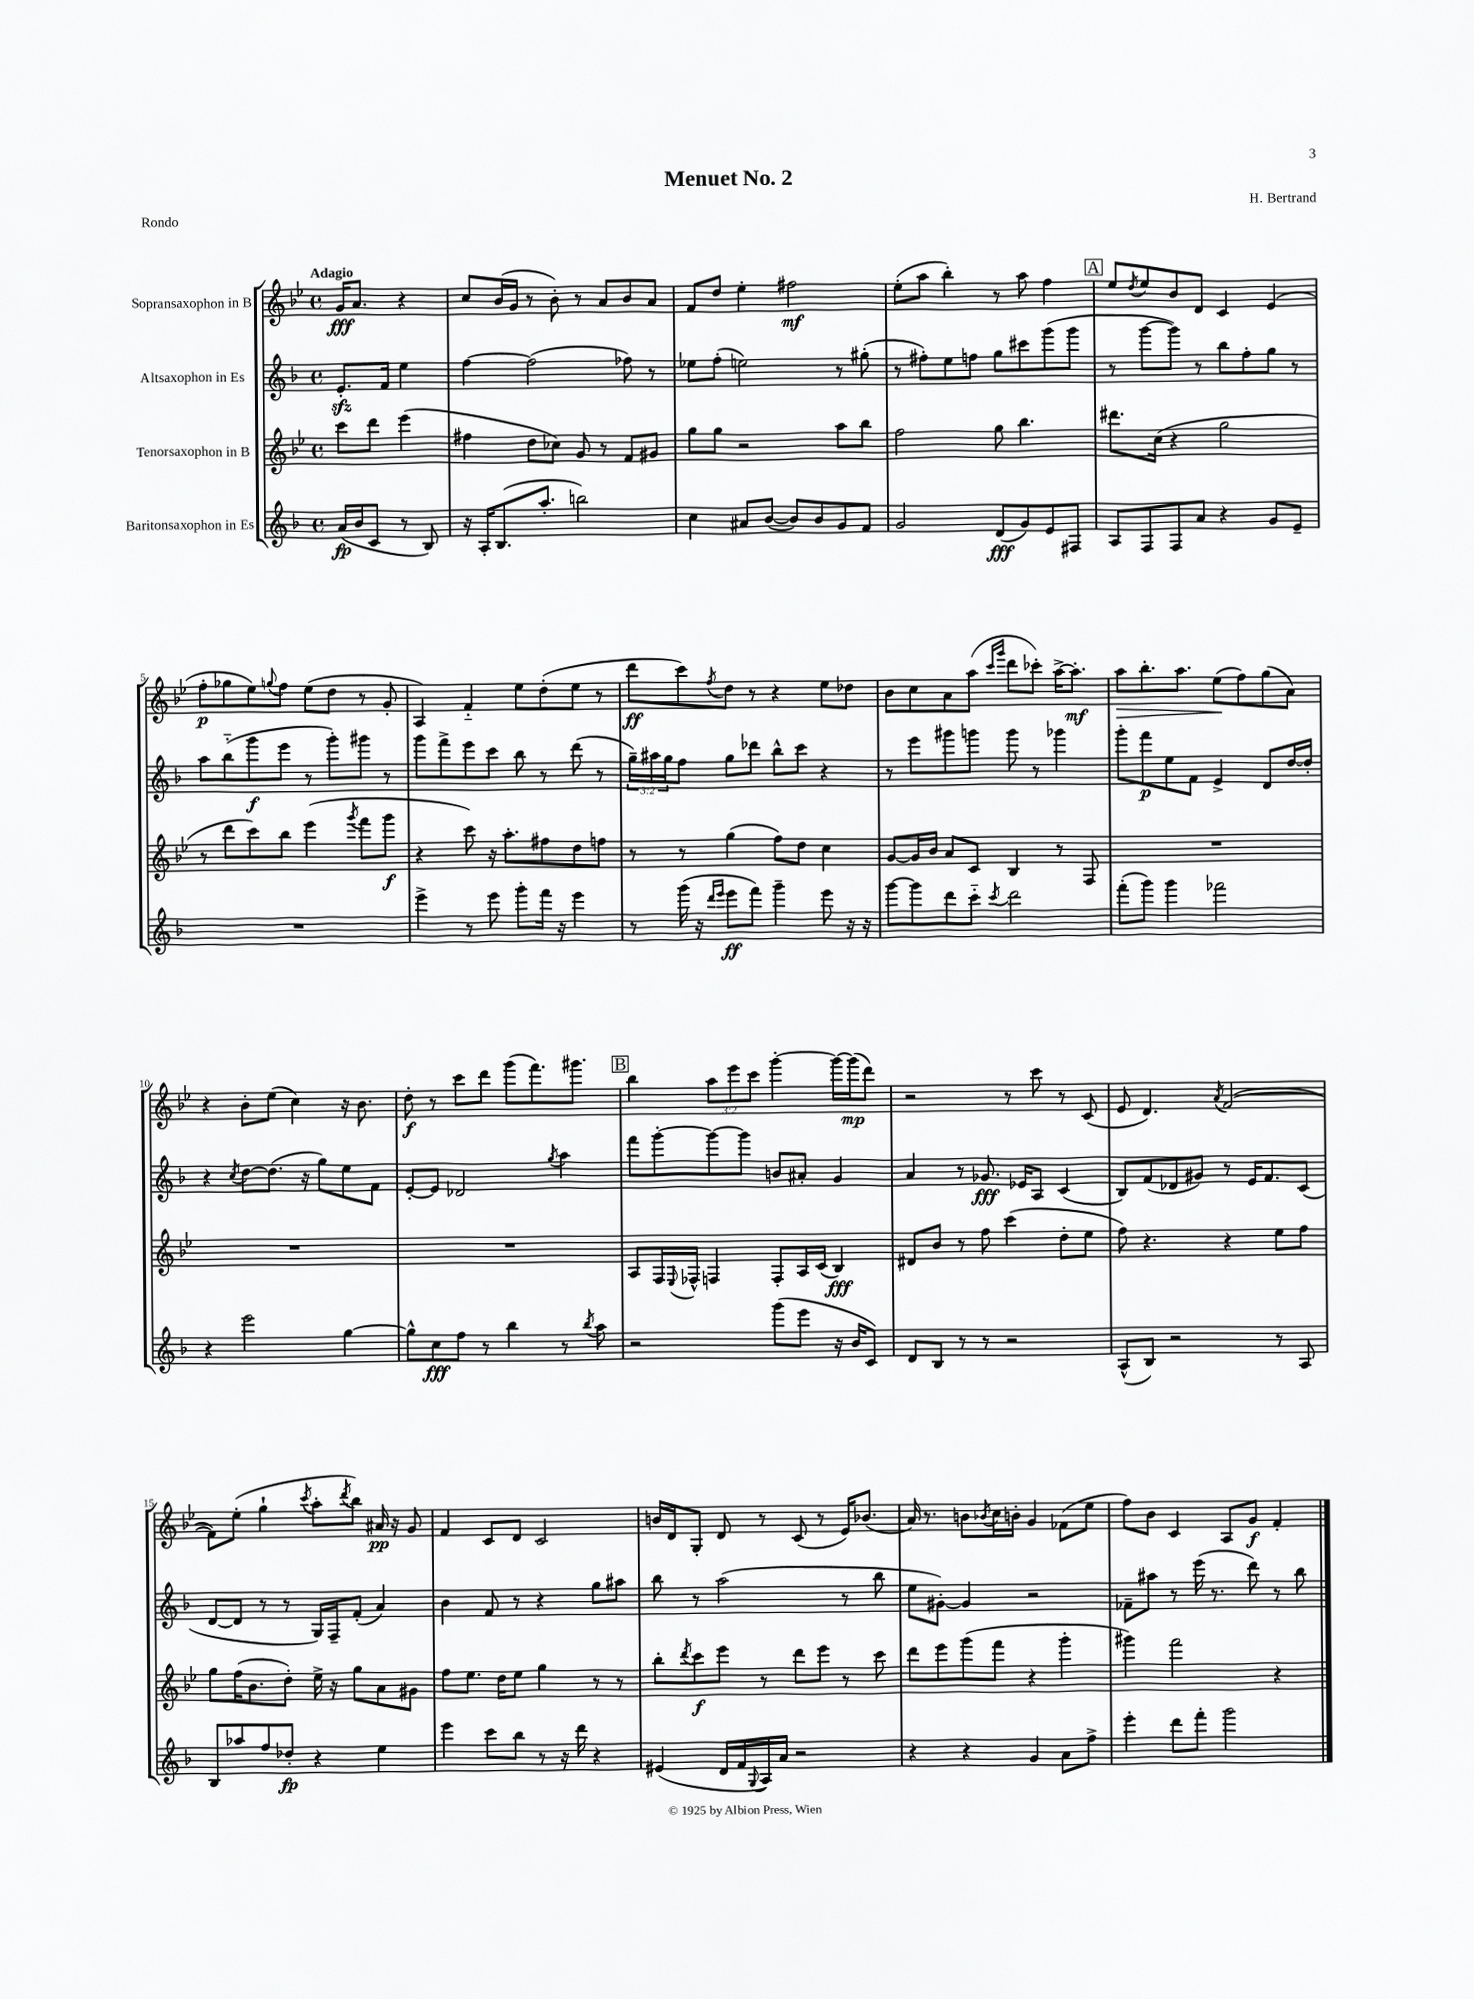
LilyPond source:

\header { title = "Menuet No. 2" composer = "H. Bertrand" piece = "Rondo" }
<<
\new StaffGroup <<
\new Staff = "s0" \with { instrumentName = "Sopransaxophon in B" } {
    \clef treble \key bes \major \defaultTimeSignature \time 4/4 \override Staff.TupletNumber.text = #tuplet-number::calc-fraction-text \partial 2 \tempo "Adagio"
    g'16\fff a'8. r4 |
    c''8 bes'16( g'16 r8 bes'8-.) r8 a'8 bes'8 a'8 |
    f'8 d''8 ees''4-. fis''2\mf |
    ees''8-.( a''8 bes''4-.) r8 a''8 f''4 |
    \mark \markup { \box "A" } ees''8 \acciaccatura { d''8 } ees''8 bes'8 d'8 c'4 ees'4( |
    f''8-.\p ges''8 ees''8) \appoggiatura { g''8 } f''8 ees''8( d''8 r8 g'8-. |
    a4) f'4-_ ees''8 d''8-.( ees''8 r8 |
    d'''8\ff c'''8) \acciaccatura { f''8 } d''8 r8 r4 ees''8 des''8 |
    bes'8 c''8 a'8 a''8( \grace { c'''16 g'''16 } d'''8 ces'''8-.) a''16~-> a''8.-.\mf |
    a''8\> bes''8.-. a''8. ees''8\!( f''8) g''8( a'8) |
    r4 bes'8-. ees''8( c''4) r16 bes'8. |
    d''8-.\f r8 c'''8 d'''8 g'''8( f'''8.) gis'''8. |
    \mark \markup { \box "B" } bes''4 \tuplet 3/2 { a''8 ees'''8 c'''8 } g'''4~-. g'''16~ g'''16\mp( d'''8) |
    r2 r8 c'''8 r8 c'8( |
    ees'8 d'4.) \acciaccatura { a'8 } f'2~( |
    f'8) ees''8-.( g''4-! \acciaccatura { c'''8 } a''8-. \acciaccatura { d'''8 } bes''8) ais'16\pp r16 g'8 |
    f'4 c'8 d'8 c'2 |
    b'16 d'16 g8-. d'8 r8 c'8( r8 ees'16) bes'8.( |
    a'16) r8. b'8 \acciaccatura { bes'8 } c''16 b'16-. g'4 fes'8( ees''8 |
    f''8) bes'8 c'4 a8 g'8\f f'4-. \bar "|." |
}
\new Staff = "s1" \with { instrumentName = "Altsaxophon in Es" } {
    \clef treble \key f \major \defaultTimeSignature \time 4/4 \override Staff.TupletNumber.text = #tuplet-number::calc-fraction-text \partial 2
    e'8.-.\sfz f'16 e''4 |
    f''4~ f''2( fes''8) r8 |
    ees''8 f''8-.( e''2) r8 gis''8-.( |
    r8 fis''8-.) e''8 f''8 g''8 cis'''8 g'''8( g'''8 |
    \mark \markup { \box "A" } r8 g'''8~ g'''8) r8 bes''8 f''8-. g''8 r8 |
    a''8 bes''8-_( g'''8\f e'''8 r8 g'''8-.) gis'''8 r8 |
    g'''8 f'''8-> e'''8 c'''8 bes''8 r8 d'''8( r8 |
    \tuplet 3/2 { g''16--) ais''16 g''16 } f''8 g''8 des'''8 bes''8-^ c'''8 r4 |
    r8 e'''8 gis'''8 g'''8 g'''8 r8 ges'''4 |
    g'''8-. f'''8\p e''8 f'8 e'4-> d'8 d''16~ d''16-. |
    r4 \acciaccatura { c''8 } d''8~ d''8.( r16 g''8) e''8 f'8 |
    e'8~-. e'8 des'2 \acciaccatura { g''8 } a''4 |
    \mark \markup { \box "B" } f'''8 g'''8~-. g'''8~ g'''8 b'8 ais'8-. g'4 |
    a'4 r8 ges'8.\fff ees'16 a8 c'4( |
    bes8) f'8( des'8 gis'8) r8 e'16 f'8. c'8( |
    d'8~ d'8 r8 r8 g16) f16-- f'8-.( a'4) |
    bes'4 f'8 r8 r4 g''8 ais''8 |
    bes''8 r8 a''2( r8 bes''8 |
    e''8 gis'8~-.) gis'4 r2 |
    fes'8-- ais''8 r8 e'''16( r8. d'''8) r8 bes''8 \bar "|." |
}
\new Staff = "s2" \with { instrumentName = "Tenorsaxophon in B" } {
    \clef treble \key bes \major \defaultTimeSignature \time 4/4 \partial 2
    c'''8 d'''8 ees'''4( |
    fis''4 d''8 ces''8) g'8 r8 f'8 gis'8 |
    g''8 g''8 r2 a''8 bes''8 |
    f''2 g''8 bes''4. |
    \mark \markup { \box "A" } dis'''8. c''16( r4 g''2 |
    r8 d'''8 c'''8) bes''8 ees'''4( \acciaccatura { g'''8 } f'''8 g'''8\f |
    r4 c'''8) r16 a''8.-. fis''8 d''8 f''8 |
    r8 r8 g''4( f''8) d''8 c''4 |
    g'8~ g'16 bes'16 a'8 c'8 bes4 r8 f8 |
    R1 |
    R1 |
    R1 |
    \mark \markup { \box "B" } a8 f16 \appoggiatura { ees8 } fes16-^ f4 f8-. a16 c'16( bes4\fff) |
    dis'8 bes'8 r8 f''8 c'''4( d''8-. ees''8 |
    f''8) r4. r4 ees''8 f''8 |
    g''8 f''16( bes'8. d''8-.) ees''16-> r16 g''8 a'8 gis'8 |
    f''8 ees''8. d''16 ees''8 g''4 r8 r8 |
    bes''8-. \acciaccatura { d'''8 } c'''8\f ees'''8 r8 d'''8 ees'''8 r8 c'''8 |
    d'''8 ees'''8 g'''8( f'''8 r4 g'''4-. |
    gis'''4) f'''2 r4 \bar "|." |
}
\new Staff = "s3" \with { instrumentName = "Baritonsaxophon in Es" } {
    \clef treble \key f \major \defaultTimeSignature \time 4/4 \partial 2
    a'16\fp( bes'16 c'8 r8 bes8) |
    r16 a16-. bes8.( a''8.-. b''2) |
    c''4 ais'8 bes'8~( bes'8) bes'8 g'8 f'8 |
    g'2 d'8\fff( g'8) e'8 fis8 |
    \mark \markup { \box "A" } a8 f8 f8 a'8 r4 g'8 e'8-- |
    R1 |
    e'''4-> r8 e'''8 g'''8-. f'''16 r16 e'''4 |
    r8 g'''16( r16 \grace { d'''16 e'''16 } e'''8\ff f'''8) g'''4-- e'''8 r16 r16 |
    g'''8~ g'''8 d'''8 c'''8-_ \acciaccatura { c'''8 } d'''2 |
    f'''8-.( g'''8) g'''4 fes'''2 |
    r4 e'''2 g''4~ |
    g''8-^ c''8\fff f''8 r8 bes''4 r8 \acciaccatura { bes''8 } a''8 |
    \mark \markup { \box "B" } r2 g'''8( e'''8 r16 bes'16 c'8) |
    d'8 bes8 r8 r8 r2 |
    a8-^( bes8) r2 r8 a8 |
    bes8 aes''8 f''8 des''8-.\fp r4 e''4 |
    e'''4 c'''8 bes''8 r8 r16 d'''16 r4 |
    eis'4( d'16 f'16 \appoggiatura { g8 } a16) a'16 r2 |
    r4 r4 g'4 a'8 f''8-> |
    e'''4-. d'''8 f'''8-. g'''2 \bar "|." |
}
>>
>>
